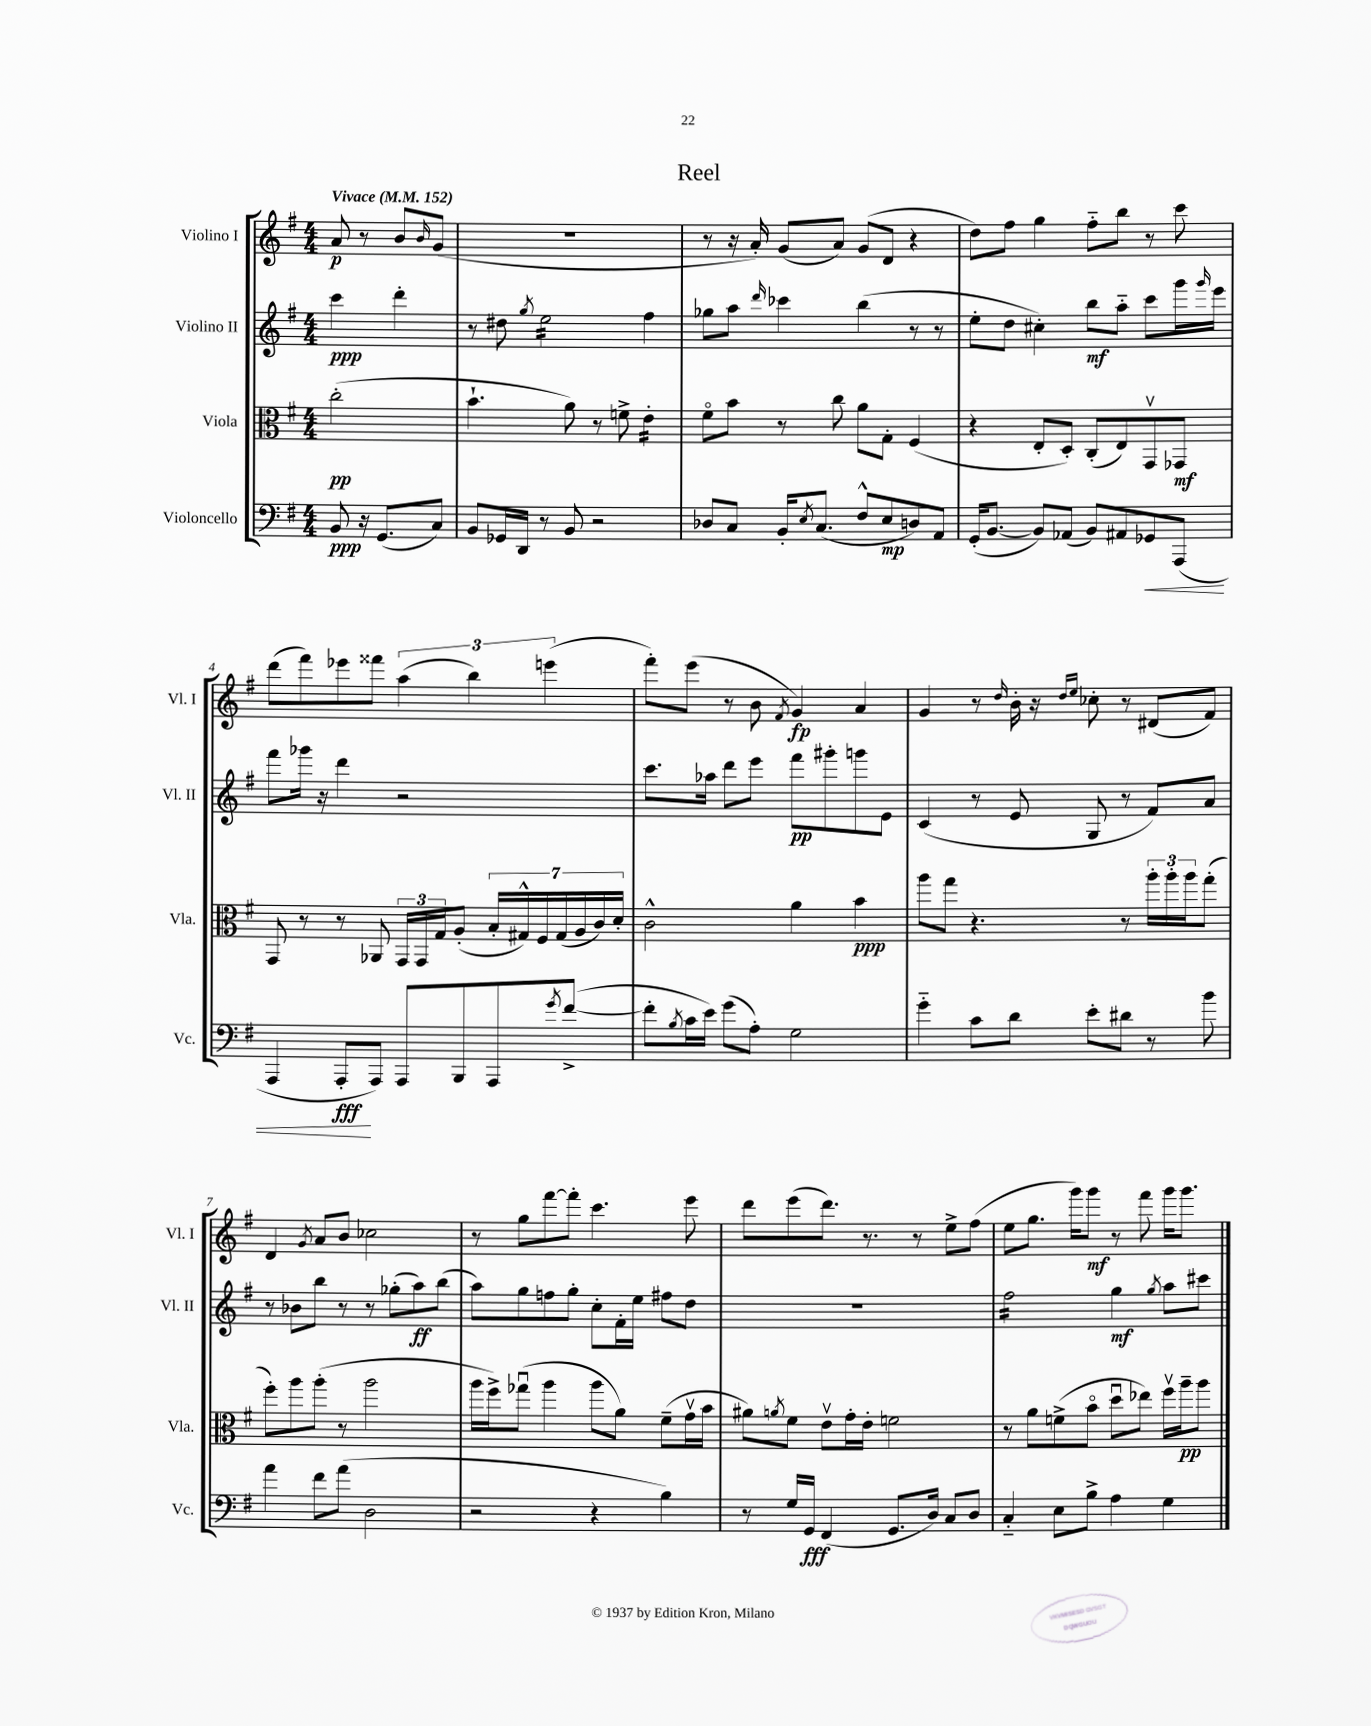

**kern	**kern	**kern	**kern
*staff4	*staff3	*staff2	*staff1
*clefF4	*clefC3	*clefG2	*clefG2
*k[f#]	*k[f#]	*k[f#]	*k[f#]
*M4/4	*M4/4	*M4/4	*M4/4
*MM152	*MM152	*MM152	*MM152
8BB	(2cc'	4ccc	8a
16r	.	.	8r
(8.GG	.	.	.
.	.	4ddd'	8b
.	.	.	16qqb
8C)	.	.	(8g
=	=	=	=
8BB	4.b`	8r	1r
16GG-	.	8dd#	.
16DD	.	.	.
.	.	8qgg	.
8r	.	2ee	.
8BB	8a)	.	.
2r	8r	.	.
.	8f^	.	.
.	4e'	4ff#	.
=	=	=	=
8D-	8f#o	8gg-	8r
8C	8b	8aa	16r
.	.	.	16a')
.	.	16qqddd	.
16BB'	8r	4ccc-	(8g
8qE	.	.	.
(8.C	.	.	.
.	8cc	.	8a)
8F#^^	8a	(4bb	(8g
8E	8G'	.	8d
8D)	(4F#	8r	4r
8AA	.	8r	.
=	=	=	=
(16GG'	4r	8ee'	8dd)
[8.BB	.	.	.
.	.	8dd	8ff#
8BB])	8E'	4cc#')	4gg
(8AA-	8D')	.	.
8BB)	(8C'	8bb	8ff#'~
8AA#	8E)	8aa'~	8bb
8GG-	8GGv	8ccc	8r
(8AAA	8GG-	16ggg	8ccc
.	.	16qqggg	.
.	.	16eee	.
=	=	=	=
4AAA	8GG	8fff#	(8ddd
.	8r	16ggg-	8fff#)
.	.	16r	.
8AAA'	8r	4ddd	8eee-
8AAA)	8AA-	.	8fff##
8AAA	24GG	2r	(6aa
.	24GG	.	.
.	24G	.	.
8BBB	(8A'	.	.
.	.	.	6bb)
8AAA	28B'	.	.
.	28G#^^)	.	.
.	28F#	.	.
.	.	.	(6eee
.	(28G#	.	.
8qg	.	.	.
([8f#^	.	.	.
.	28A	.	.
.	28c)	.	.
.	28d'	.	.
=	=	=	=
8f#']	2c^^	8.ccc	8fff#')
8qB	.	.	.
16c	.	.	(8eee
16e)	.	16aa-	.
(8g	.	8ddd	8r
8A')	.	8eee	8b
.	.	.	8qf#
2G	4a	8fff#	4g)
.	.	8ggg#'	.
.	4b	8ggg	4a
.	.	8e	.
=	=	=	=
4g'~	8aa	(4c	4g
.	8gg	.	.
8c	4.r	8r	8r
.	.	.	16qqdd
8d	.	8e	16b'
.	.	.	16r
.	.	.	16qqdd
.	.	.	16qqee
8e'	.	8G	8cc-'
8d#	8r	8r	8r
8r	24aa'	8f#)	(8d#
.	24aa'	.	.
.	24aa	.	.
8b	(8gg'	8a	8f#)
=	=	=	=
4a	8ff#')	8r	4d
.	8aa	8b-	.
.	.	.	8qg
8f#	(8aa'	8bb	8a
(8a	8r	8r	8b
2D	2aa	8r	2cc-
.	.	(8gg-'	.
.	.	8aa)	.
.	.	(8bb	.
=	=	=	=
2r	16aa	8aa)	8r
.	16ff#^)	.	.
.	(8gg-u	8gg	8gg
.	4aa	8ff	[8fff#
.	.	8gg'	8fff#']
4r	8aa	8cc'	4.ccc
.	8a)	16f#'	.
.	.	16ee	.
4B)	(8f#~	8ff#	.
.	16gv	8dd	8eee
.	16b	.	.
=	=	=	=
8r	8a#)	1r	8ddd
.	8qa	.	.
16G	8f#	.	(8eee
16GG	.	.	.
(4FF#	8ev	.	8.ddd)
.	16g'	.	.
.	16e'	.	8.r
8.GG	2f	.	.
.	.	.	8r
16D)	.	.	.
8C	.	.	8ee^
8D	.	.	(8ff#
=	=	=	=
4C'~	8r	2ff#	8ee
.	8a	.	8.gg
8E	(8f^	.	.
.	.	.	16ggg)
8B^	8bo	.	8ggg
4A	8ddu	4gg	8r
.	8ee-)	.	8fff#
.	.	8qgg	.
4G	16ff#v	8aa	16ggg
.	16aa~	.	8.ggg
.	8aa	8ccc#	.
==	==	==	==
*-	*-	*-	*-
